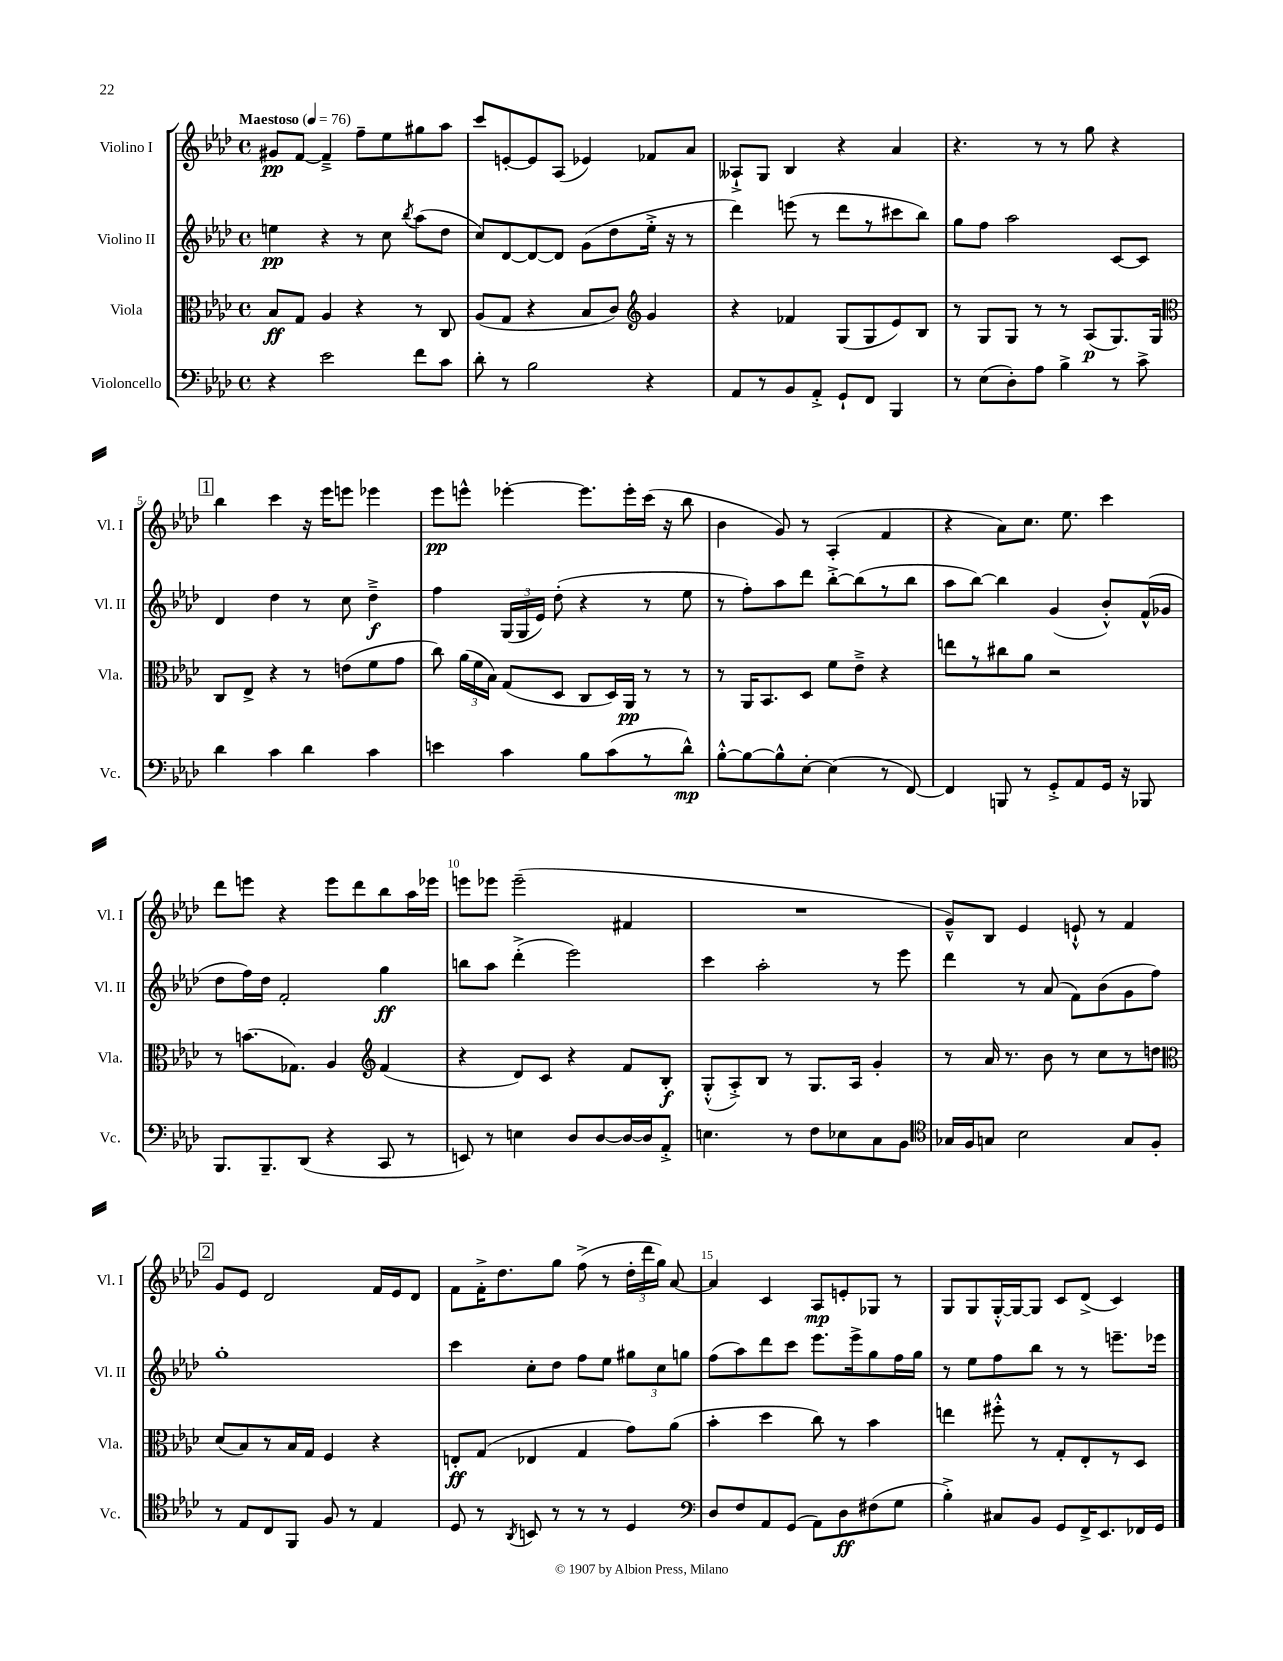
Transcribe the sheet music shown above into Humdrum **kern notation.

**kern	**kern	**kern	**kern
*staff4	*staff3	*staff2	*staff1
*clefF4	*clefC3	*clefG2	*clefG2
*k[b-e-a-d-]	*k[b-e-a-d-]	*k[b-e-a-d-]	*k[b-e-a-d-]
*M4/4	*M4/4	*M4/4	*M4/4
*met(c)	*met(c)	*met(c)	*met(c)
*MM76	*MM76	*MM76	*MM76
4r	8B-/L	4ee\	8g#/L
.	8G/J	.	[8f/J
2e-\	4A-/	4r	4f~^/]
.	4r	8r	8ff~\L
.	.	8cc\	8ee-\
.	.	8qbb-/	.
8f\L	8r	(8aa-\L	8gg#\
8c\J	8C/	8dd-\J	8aa-\J
=	=	=	=
8d-'\	(8A-/L	8cc/L)	8ccc/L
8r	8G/J	[8d-/	[8e'/
2B-\	4r	8d-/_	8e/]
.	.	8d-/]J	(8A-/J
.	8B-/L	(8g\L	4e-/)
.	8c/J)	8dd-\	.
*	*clefG2	*	*
4r	4g/	16ee-'^\Jk	8f-/L
.	.	16r	.
.	.	8r	8a-/J
=	=	=	=
8AA-/L	4r	4ddd-\)	8A--`^/L
8r	.	.	8G/J
8BB-/	4f-/	(8eee\	4B-/
8AA-'^/J	.	8r	.
8GG`/L	(8G/L	8ddd-\L	4r
8FF/J	8G/	8r	.
4BBB-/	8e-/)	8ccc#\	4a-/
.	8B-/J	8bb-\J)	.
=	=	=	=
8r	8r	8gg\L	4.r
(8E-\L	8G/L	8ff\J	.
8D-'\)	8G/J	2aa-\	.
8A-\J	8r	.	8r
4B-^\	8r	.	8r
.	(8A-/L	.	8gg\
8r	8.G/)	[8c/L	4r
8c^\	.	8c/]J	.
.	16G/Jk	.	.
=	=	=	=
*	*clefC3	*	*
4d-\	8C/L	4d-/	4bb-\
.	8E-^/J	.	.
4c\	4r	4dd-\	4ccc\
4d-\	8r	8r	16r
.	.	.	16eee-\LK
.	(8e\L	8cc\	8eee\J
4c\	8f\	4dd-~^\	4eee-\
.	8g\J	.	.
=	=	=	=
4e\	8cc\)	4ff\	8eee-\L
.	(24a-\LL	.	8eee^^\J
.	24f\	.	.
.	24B-\JJ)	.	.
4c\	(8G/L	(24G/LL	[4eee-'\
.	.	24G/	.
.	.	24e-/JJ)	.
.	8D-/J	(8dd-'\	.
8B-\L	8C/L	4r	8.eee-\]L
(8c\	16D-/L)	.	.
.	16AA-/JJ	.	16eee-'\L
8r	8r	8r	(16ccc\JJ
.	.	.	16r
8d-^^\J)	8r	8ee-\	8bb-\
=	=	=	=
[8B-'^^\L	8r	8r	4b-\
8B-\_	16AA-/LK	8ff'\L)	.
.	8.BB-/	.	.
8B-^^\]	.	8aa-\	8g/)
[8E-'\J	8D-/J	8ddd-\J	8r
(4E-\]	8f\L	[8bb-'^\L	(4A-'/
.	8e-~^\J	(8bb-\]	.
8r	4r	8r	4f/
[8FF/)	.	8bb-\J	.
=	=	=	=
4FF/]	8ee\L	8aa-\L	4r
.	8r	[8bb-\J)	.
8BBB/	8cc#\	4bb-\]	8a-\L)
8r	8a-\J	.	8.cc\J
8GG'^/L	2r	(4g/	.
.	.	.	8.ee-\
8AA-/	.	.	.
16GG/Jk	.	8b-'^^/L)	4ccc\
16r	.	.	.
8BBB-/	.	(16f^^/L	.
.	.	16g-/JJ	.
=	=	=	=
8.BBB-/L	8r	8dd-\L	8ddd-\L
.	(8.b\L	16ff\L)	8eee\J
8.BBB-~/	.	16dd-\JJ	.
.	.	2f'/	4r
.	8.G-\J)	.	.
(8DD-/J	.	.	.
4r	4A-/	.	8eee\L
.	.	.	8ddd-\
*	*clefG2	*	*
8CC/	(4f/	4gg\	8bb-\
8r	.	.	16aa-\L
.	.	.	16eee-\JJ
=	=	=	=
8EE/)	4r	8bb\L	8eee\L
8r	.	8aa-\J	8eee-\J
4E\	8d-/L)	(4ddd-'^\	(2eee-~\
.	8c/J	.	.
8D-/L	4r	2eee-\)	.
[8D-/	.	.	.
16D-/_L	8f/L	.	4f#/
16D-/]J	.	.	.
8AA-'^/J	8B-'/J	.	.
=	=	=	=
4.E\	(8G'^^/L	4ccc\	1r
.	8A-'^/)	.	.
.	8B-/J	2aa-'\	.
8r	8r	.	.
8F\L	8.G/L	.	.
8E-\	.	.	.
.	16A-/Jk	.	.
8C\	4g'/	8r	.
8BB-\J	.	8eee-\	.
=	=	=	=
*clefC4	*	*	*
16G-/LL	8r	4ddd-\	8g~^^/L)
16F/J	.	.	.
8G/J	16a-/	.	8B-/J
.	8.r	.	.
2B-\	.	8r	4e-/
.	8b-\	(8a-/	.
.	8r	8f\L)	8e`^^/
.	8cc\L	(8b-\	8r
8G/L	8r	8g\	4f/
8F'/J	8dd\J	8ff\J)	.
=	=	=	=
*	*clefC3	*	*
8r	(8d-/L	1gg'	8g/L
8E-/L	8B-/)	.	8e-/J
8C/	8r	.	2d-/
8FF/J	16B-/L	.	.
.	16G/JJ	.	.
8F/	4F/	.	.
8r	.	.	.
4E-/	4r	.	16f/LL
.	.	.	16e-/J
.	.	.	8d-/J
=	=	=	=
8D-/	8E'/L	4ccc\	8f\L
8r	(8G/J	.	16f'^\K
.	.	.	8.dd-\
8qAA-/	.	.	.
8BB/	4E-/	8cc'\L	.
8r	.	8dd-\J	8gg\J
8r	4G/	8ff\L	(8ff^\
8r	.	8ee-\J	8r
4D-/	8g\L)	12gg#\L	24dd-'\LL
.	.	.	24ddd-\
.	.	12cc\	24gg\JJ)
.	(8a-\J	.	[8a-/
.	.	12gg\J	.
=	=	=	=
*clefF4	*	*	*
8D-/L	4b-'\	(8ff\L	4a-/]
8F/	.	8aa-\)	.
8AA-/	4dd-\	8ddd-\	4c/
(8GG/J	.	8ccc\J	.
8AA-\L)	8cc\)	8.eee-\L	8A-/L
8D-\	8r	.	8e'/
.	.	16eee-^\k	.
(8F#\	4b-\	8gg\	8G-/J
8G\J	.	16ff\L	8r
.	.	16gg\JJ	.
=	=	=	=
4B-'^\)	4ee\	8r	8G/L
.	.	8ee-\L	8G/
8C#/L	8ff#'^^\	8ff\	[16G'^^/L
.	.	.	16G/_J
8BB-/J	8r	8bb-\J	8G/]J
8GG/L	8G'/L	8r	8c/L
16FF^/K	8E-'/	8r	(8d-^/J
8.EE-/	.	.	.
.	8r	8.eee~\L	4c/)
16FF-/L	8D-/J	.	.
16GG/JJ	.	16eee-\Jk	.
==	==	==	==
*-	*-	*-	*-
